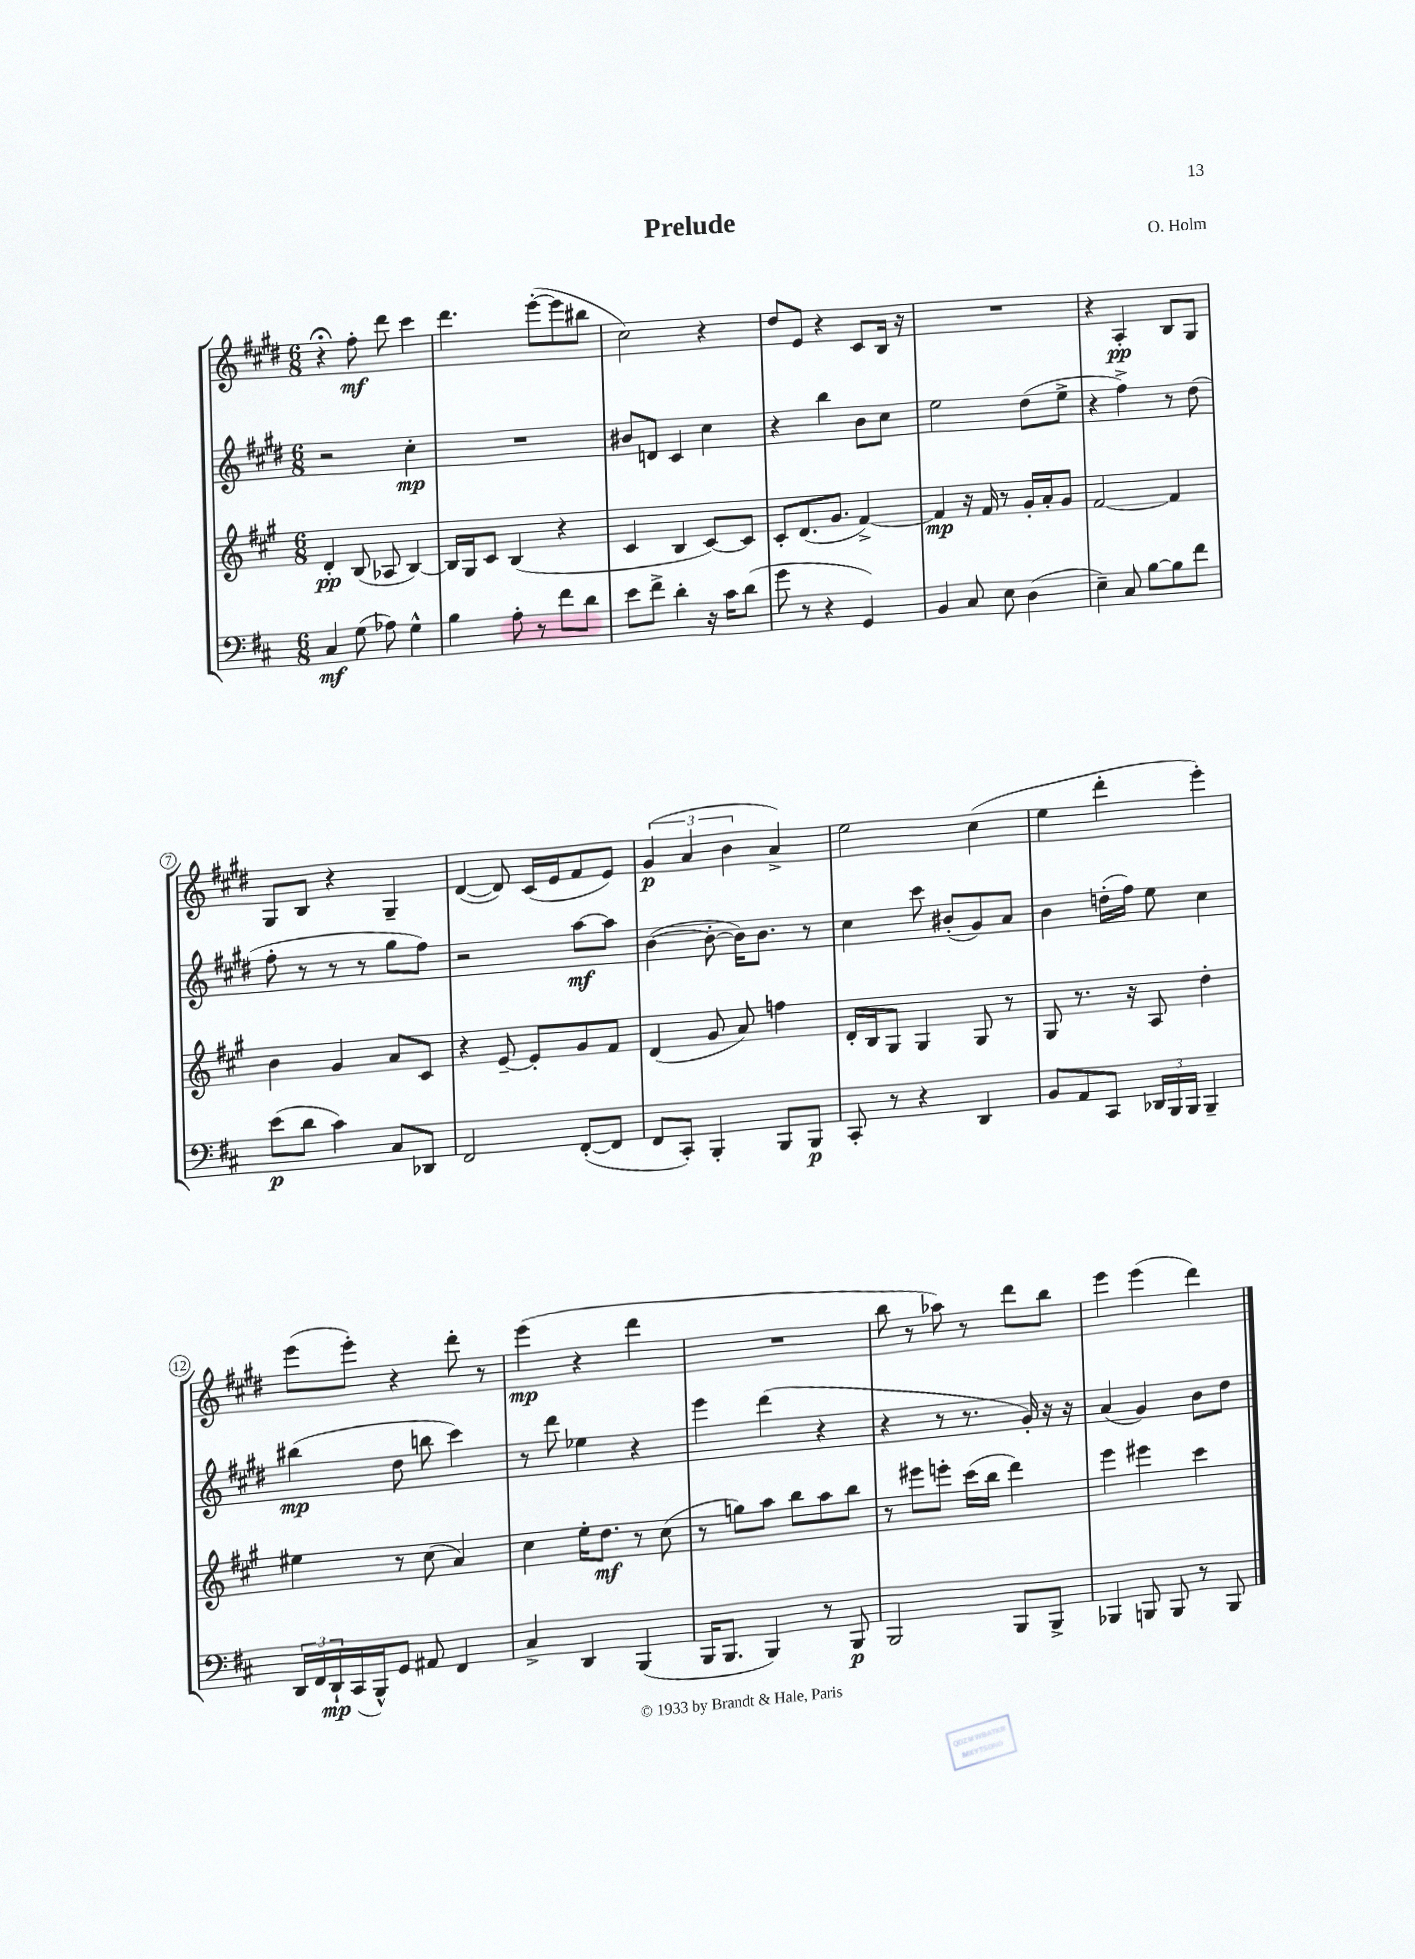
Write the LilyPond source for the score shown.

\header { title = "Prelude" composer = "O. Holm" }
<<
\new StaffGroup <<
\new Staff = "s0" {
    \clef treble \key e \major \numericTimeSignature \time 6/8
    r4\fermata fis''8-.\mf dis'''8 cis'''4 |
    dis'''4. e'''8~-.( e'''8 bis''8 |
    cis''2) r4 |
    dis''8 e'8 r4 cis'8 b16 r16 |
    R2. |
    r4 a4-.\pp b8 gis8 |
    gis8 b8 r4 gis4-- |
    dis'4~( dis'8) cis'16( e'16 fis'8 e'8) |
    \tuplet 3/2 { gis'4\p( a'4 b'4 } a'4->) |
    e''2 cis''4( |
    e''4 dis'''4-. e'''4-.) |
    e'''8( e'''8-.) r4 dis'''8-. r8 |
    e'''4\mp( r4 dis'''4 |
    R2. |
    b''8 r8 aes''8) r8 dis'''8 b''8 |
    e'''4 e'''4( dis'''4) \bar "|." |
}
\new Staff = "s1" {
    \clef treble \key e \major \numericTimeSignature \time 6/8
    r2 cis''4-.\mp |
    R2. |
    bis'8 d'8 cis'4 cis''4 |
    r4 b''4 b'8 cis''8 |
    e''2 dis''8( e''8-> |
    r4 fis''4->) r8 dis''8( |
    fis''8-. r8 r8 r8 gis''8 fis''8) |
    r2 a''8~\mf a''8 |
    b'4~( b'8~-. b'16) b'8. r8 |
    cis''4 cis'''8 bis'8-.( gis'8) a'8 |
    b'4 d''16-.( fis''16) e''8 cis''4 |
    bis''4\mp( dis''8 b''8 cis'''4) |
    r8 dis'''8 ees''4 r4 |
    e'''4 dis'''4( r4 |
    r4 r8 r8. gis'16-.) r16 r16 |
    a'4( gis'4) b'8 dis''8 \bar "|." |
}
\new Staff = "s2" {
    \clef treble \key a \major \numericTimeSignature \time 6/8
    d'4-.\pp b8( aes8 b4~) |
    b16 gis16 cis'8 b4( r4 |
    cis'4 b4 cis'8~) cis'8 |
    cis'8-. d'8.( gis'8. fis'4~->) |
    fis'4\mp r16 fis'16 r8 gis'16-. a'16-. gis'8 |
    fis'2~ fis'4 |
    b'4 gis'4 a'8 cis'8 |
    r4 e'8~-- e'8-. gis'8 fis'8 |
    d'4( gis'8 a'8) f''4 |
    d'16-. b16 gis8 gis4 gis8 r8 |
    gis8 r8. r16 a8 d''4-. |
    eis''4 r8 cis''8( a'4) |
    cis''4 e''16-. d''8.\mf r8 cis''8( |
    r8 g''8) a''8 b''8 a''8 b''8 |
    r8 eis'''8 e'''8-. cis'''16( b''16 d'''4) |
    e'''4 eis'''4 cis'''4 \bar "|." |
}
\new Staff = "s3" {
    \clef bass \key d \major \numericTimeSignature \time 6/8
    cis4\mf g8( aes8) g4-^ |
    b4 a8-. r8 fis'8 d'8 |
    e'8 fis'8-> d'4-. r16 cis'16 d'8( |
    g'8 r8 r4 g,4) |
    b,4 cis8 e8 d4( |
    e4--) cis8 b8~ b8 fis'8 |
    e'8\p( d'8 cis'4) cis8 des,8 |
    fis,2 fis,8~-.( fis,8 |
    fis,8 cis,8-.) b,,4-. b,,8 b,,8\p |
    cis,8-. r8 r4 d,4 |
    b,8 a,8 cis,8 \tuplet 3/2 { des,16 b,,16 b,,16 } b,,4-- |
    \tuplet 3/2 { d,16 fis,16 d,16-!\mp } cis,16( b,,16-^) g,8 ais,8 fis,4 |
    cis4-> d,4 b,,4( |
    b,,16 b,,8. b,,4) r8 b,,8\p |
    b,,2 b,,8 b,,8-> |
    bes,,4 b,,8 b,,8 r8 b,,8 \bar "|." |
}
>>
>>
\layout { \context { \Score \override BarNumber.stencil = #(make-stencil-circler 0.1 0.3 ly:text-interface::print) } }
